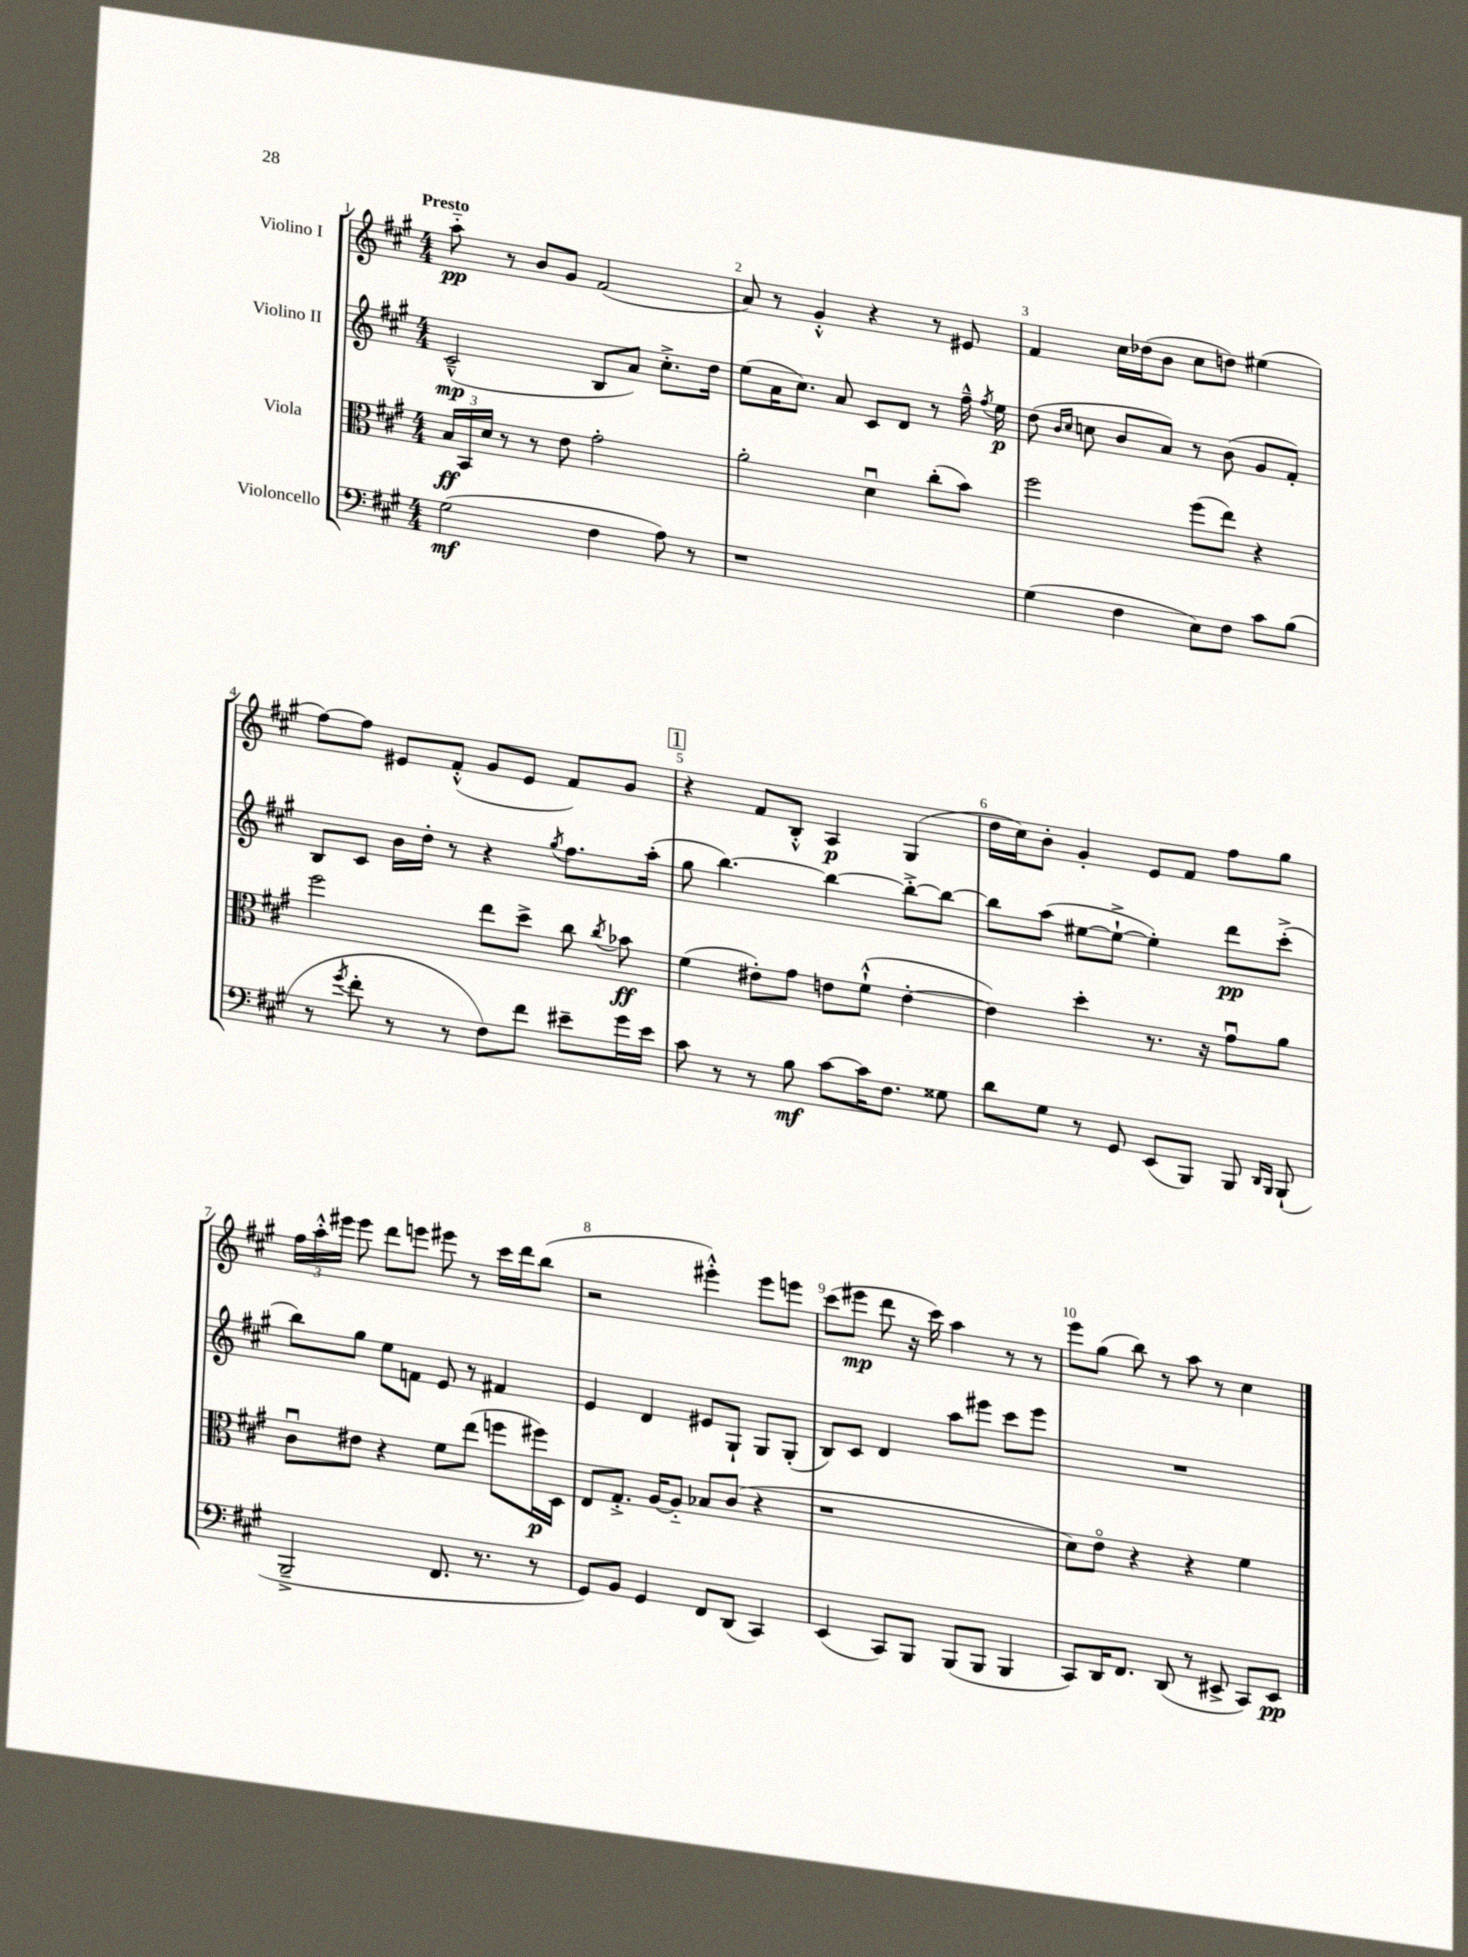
<<
\new StaffGroup <<
\new Staff = "s0" \with { instrumentName = "Violino I" } {
    \clef treble \key a \major \numericTimeSignature \time 4/4 \tempo "Presto"
    \autoBeamOff a''8-_\pp r8 b'8[ gis'8] fis'2( |
    a'8) r8 gis'4-.-^ r4 r8 eis'8 |
    fis'4 cis''16[ des''16( b'8] cis''8[ d''8]) eis''4( |
    fis''8[~) fis''8] eis'8[ fis'8]-.-^( gis'8[ eis'8] fis'8[) gis'8] |
    \mark \markup { \box "1" } r4 fis'8[ b8]-.-^ a4\p gis4( |
    d''16[ cis''16) b'8]-. gis'4-. e'8[ fis'8] fis''8[ gis''8] |
    \tuplet 3/2 { fis''16[ a''16-.-^ eis'''16] } eis'''8 d'''8[ e'''8] eis'''8 r8 cis'''16[ d'''16 b''8]( |
    r2 eis'''4-.-^) eis'''8[ e'''8] |
    cis'''8[( eis'''8]\mp d'''8 r16 cis'''16) a''4 r8 r8 |
    e'''8[ gis''8]( b''8) r8 a''8 r8 cis''4 \bar "|." |
}
\new Staff = "s1" \with { instrumentName = "Violino II" } {
    \clef treble \key a \major \numericTimeSignature \time 4/4
    \autoBeamOff cis'2---^\mp( b8[ a'8]) cis''8.[-.-> d''16] |
    e''8[( a'16 cis''8.]) a'8 cis'8[ d'8] r8 fis''16---^ \acciaccatura { fis''8 } e''16\p |
    d''8( \grace { b'16[ cis''16] } c''8 b'8[ a'8]) r8 b'8( gis'8[ fis'8]-.) |
    b8[ cis'8] b'16[ d''16]-. r8 r4 \acciaccatura { gis''8 } fis''8.[ a''16]-.( |
    \mark \markup { \box "1" } gis''8 b''4.~) b''4~ b''8[~-.-> b''8]~ |
    b''8[ a''8]( eis''8[~ eis''8]~-!-> eis''4-.) d'''8[\pp cis'''8]-.->( |
    b''8[) gis''8] e''8[ f'8] e'8 r8 fis'4 |
    e'4 d'4 eis'8[ gis8]-! gis8[ gis8]-.( |
    b8[) cis'8] d'4 a''8[ eis'''8] cis'''8[ eis'''8] |
    R1 \bar "|." |
}
\new Staff = "s2" \with { instrumentName = "Viola" } {
    \clef alto \key a \major \numericTimeSignature \time 4/4
    \autoBeamOff \tuplet 3/2 { b16[\ff b,16 d'16] } r8 r8 e'8 gis'2-. |
    a'2-. d'4\downbow cis''8[-.( b'8]) |
    fis''2 fis''8[( e''8]) r4 |
    fis''2 e''8[ d''8]-> cis''8 \acciaccatura { cis''8 } bes'8\ff |
    \mark \markup { \box "1" } fis'4( eis'8[-.) gis'8] e'8[ fis'8]-!-^( e'4~-. |
    e'4) d''4-. r8. r16 gis'8[\downbow a'8] |
    cis'8[\downbow eis'8] r4 fis'8[ e''8]( f''8[ fis''16\p) d16] |
    e8[ gis8.]-.-> a16[~ a8]-_ bes8[ cis'8]( r4 |
    r1 |
    d'8[) e'8]\flageolet r4 r4 fis'4 \bar "|." |
}
\new Staff = "s3" \with { instrumentName = "Violoncello" } {
    \clef bass \key a \major \numericTimeSignature \time 4/4
    \autoBeamOff gis2\mf( fis4 a8) r8 |
    r1 |
    gis4( fis4 e8[) fis8] cis'8[ b8]( |
    r8 \acciaccatura { gis'8 } fis'8-. r8 r8 fis8[) fis'8] eis'8[-- gis'16 eis'16] |
    \mark \markup { \box "1" } cis'8 r8 r8 b8\mf cis'8[~ cis'16 fis8.] gisis8 |
    d'8[ gis8] r8 gis,8 e,8[( b,,8]) b,,8 \grace { d,16[ b,,16] } b,,8-!( |
    b,,2---> fis,8. r8. r8 |
    gis,8[) b,8] gis,4 fis,8[ d,8]( cis,4) |
    e,4( cis,8[) b,,8] b,,8[( b,,8] b,,4 |
    cis,8[) d,16 fis,8.] d,8( r8 eis,8-> cis,8[) eis,8]\pp \bar "|." |
}
>>
>>
\layout { \context { \Score \override BarNumber.break-visibility = ##(#f #t #t) barNumberVisibility = #all-bar-numbers-visible } }
